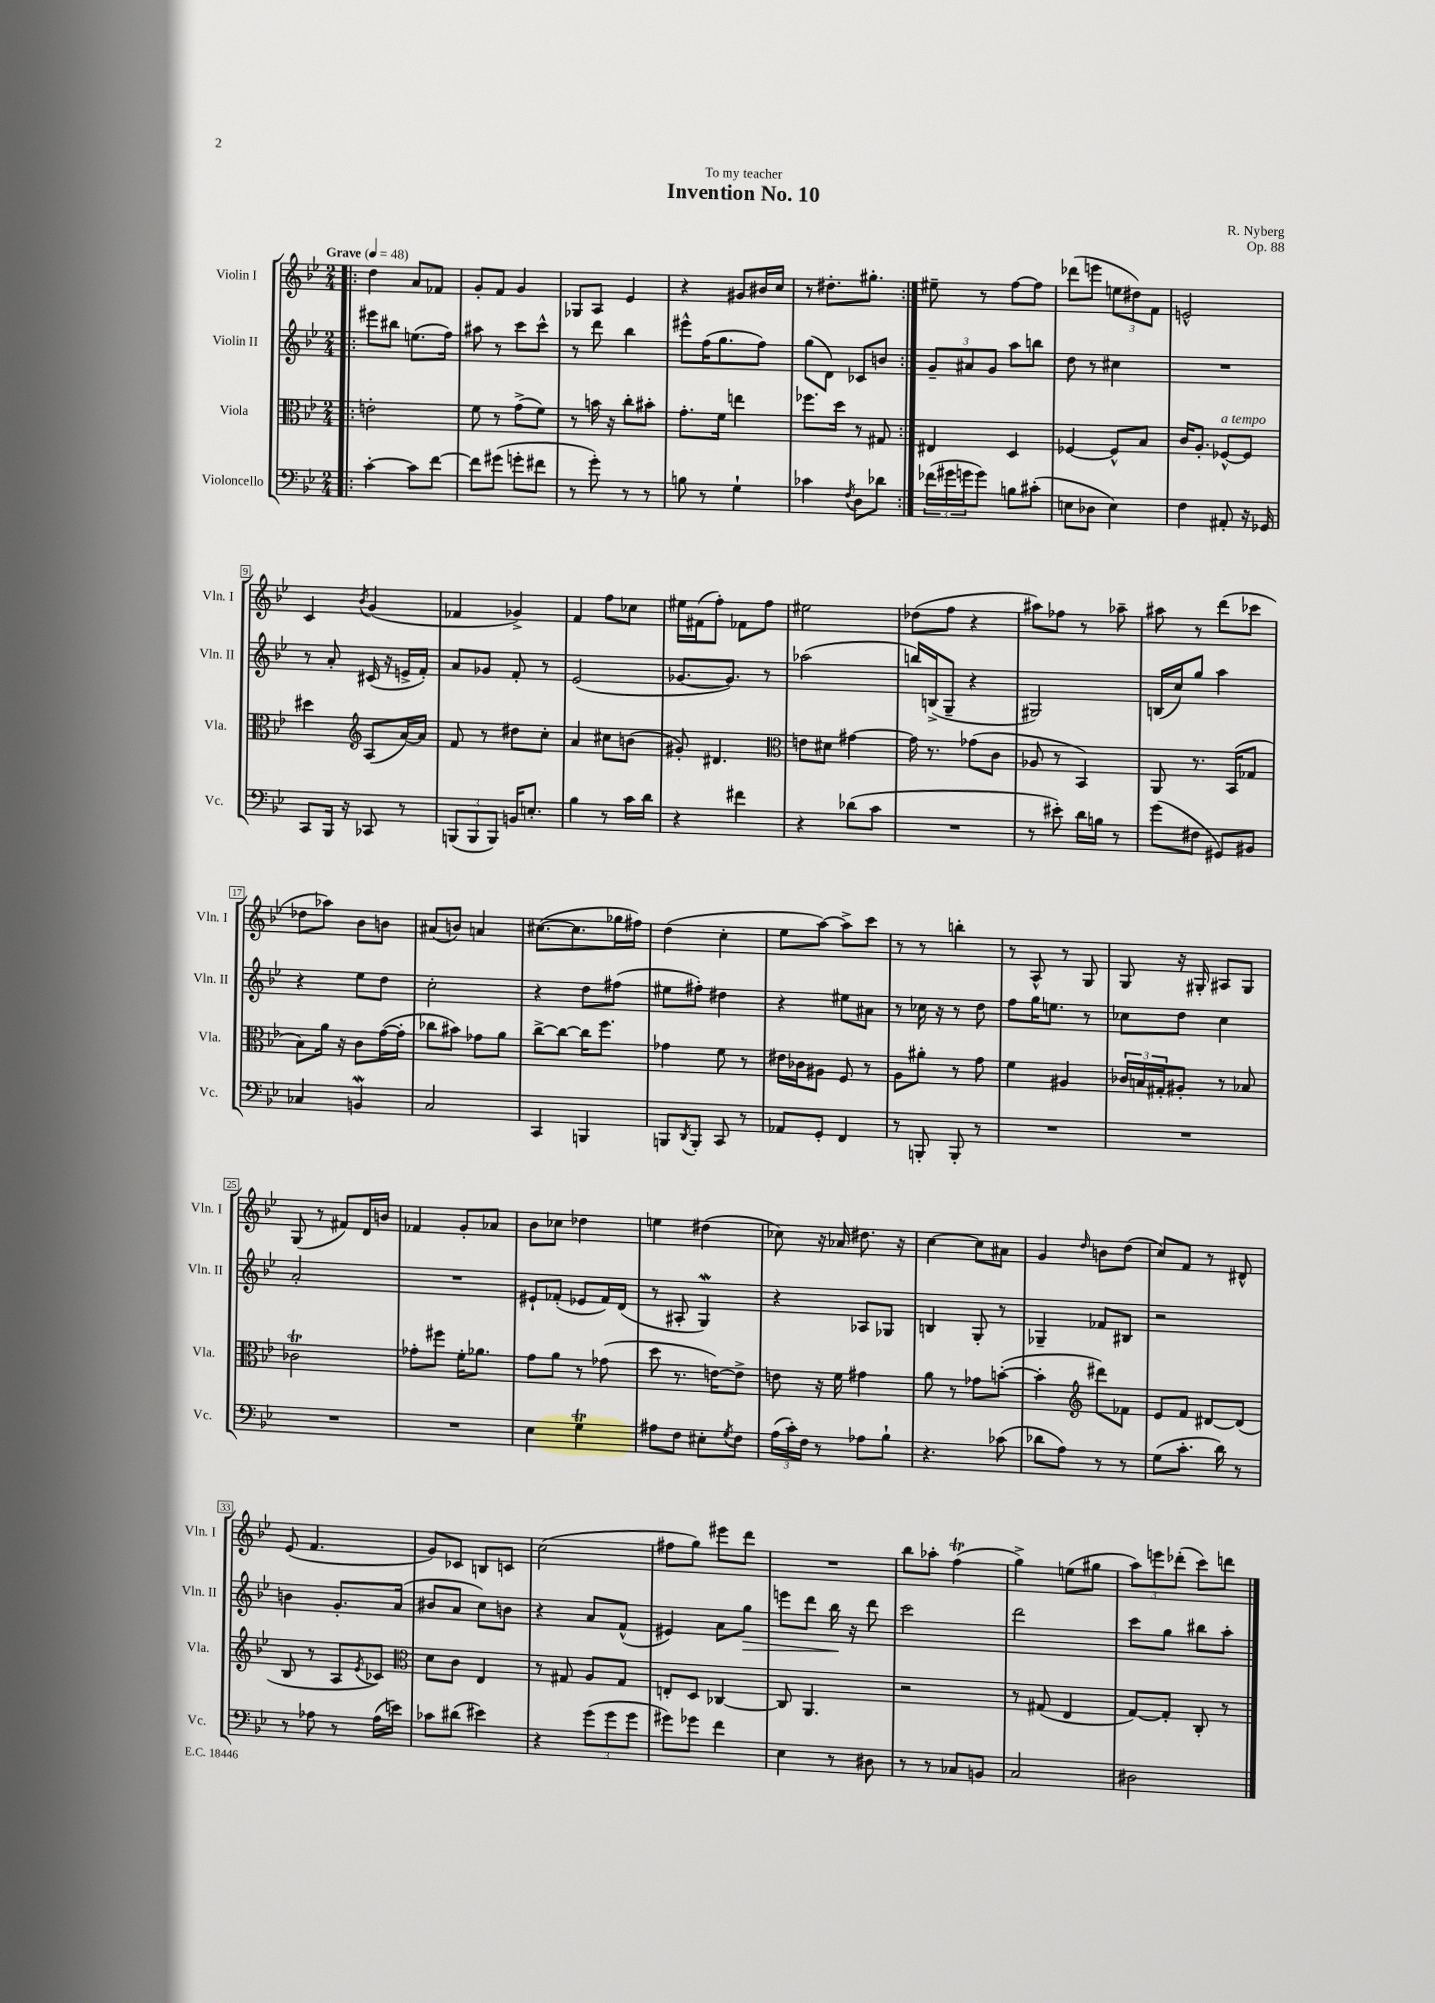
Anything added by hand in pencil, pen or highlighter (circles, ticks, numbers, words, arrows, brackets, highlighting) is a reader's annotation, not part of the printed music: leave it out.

**kern	**kern	**kern	**kern
*staff4	*staff3	*staff2	*staff1
*clefF4	*clefC3	*clefG2	*clefG2
*k[b-e-]	*k[b-e-]	*k[b-e-]	*k[b-e-]
*M2/4	*M2/4	*M2/4	*M2/4
*MM48	*MM48	*MM48	*MM48
=!|:	=!|:	=!|:	=!|:
[4c'	2e'	8eee#	4dd
.	.	8bb#	.
8c]	.	(8.ee	8a
[8f	.	.	8f-
.	.	16ff)	.
=	=	=	=
8f]	8f	8aa#	8g'
(8g#	8r	8r	8f
8g'	(8g^	8ccc	4g
8f#	8f)	8ccc^^	.
=	=	=	=
8r	8r	8r	8G-
8g')	16b	8ddd	8A
.	16r	.	.
8r	8cc'	4bb-	4e-
8r	8b#'	.	.
=	=	=	=
8B	8.g'	8eee#^^	4r
8r	.	(16ff	.
.	16f	8.gg	.
4G`	4ee	.	8g#
.	.	8ff)	16b#
.	.	.	16cc
=	=	=	=
4c-	8.ff-	(8gg	8r
.	.	8d)	8.dd#'
.	16dd	.	.
8qF	.	.	.
8D	8r	8c-	.
.	.	.	8.gg#'
8d-	8G#	8b	.
=:|!	=:|!	=:|!	=:|!
(24f-	4E#	12g~	8ee#~
24g#	.	.	.
24g	.	12a#	.
8g)	.	.	8r
.	.	12g	.
8B	4D	8aa	[8ff
(8c#'	.	8bb	8ff]
=	=	=	=
8E	[4F-	8dd	(8ddd-
8D-	.	8r	8eee
4E)	8F-^^]	4cc#	12ee
.	.	.	12dd#)
.	8B-	.	.
.	.	.	12f
=	=	=	=
4F	16c	2r	2e^^
.	8.A'	.	.
8AA#'	[8F-^^	.	.
16r	8F-]	.	.
16GG-	.	.	.
=	=	=	=
8CC	4dd#	8r	4c
16BBB-	.	8a'	.
16r	.	.	.
*	*clefG2	*	*
.	.	.	8qb-
8CC-	(8A	(16c#	(4g
.	.	16r	.
8r	[16a)	16e^	.
.	16a]	16f')	.
=	=	=	=
(12BBB	8f	8a	4f-
12BBB	.	.	.
.	8r	8g-	.
12BBB)	.	.	.
16BB	8dd#	8f'	4g-^)
8.E'	.	.	.
.	8cc'	8r	.
=	=	=	=
4B-	4a	(2e-	4f
8r	8cc#	.	8ff
16c	(8b	.	8cc-
16d	.	.	.
=	=	=	=
4r	8g#')	[8.g-	16ee#
.	.	.	(16f#
.	4.d#	.	8ff')
.	.	8.g-])	.
4f#	.	.	8f-
.	.	8r	8ff
=	=	=	=
*	*clefC3	*	*
4r	8e	(2aa-	2ee#
.	8d#	.	.
(8d-	[4g#	.	.
8c	.	.	.
=	=	=	=
2r	16g#]	16bb)	(8dd-
.	8.r	(16B^	.
.	.	8G~	8ff
.	(8g-	4r	4r
.	8c	.	.
=	=	=	=
8r	8A-	2G#)	8aa#)
8e#')	8r	.	8ff-
16d	4BB-)	.	8r
16B	.	.	.
8r	.	.	8aa-~
=	=	=	=
(8g	8AA	(16B	8aa#
.	.	16cc)	.
8F#	8.r	8gg	8r
8GG#)	.	4aa	(8ddd
.	(16BB-	.	.
8BB#	8G-	.	8ccc-
=	=	=	=
4C-	8B-)	4r	8dd-
.	16a	.	8aa-)
.	16r	.	.
4BB	8c	8ee-	8b-
.	([16g	8dd	8b
.	16g']	.	.
=	=	=	=
2C	8cc-	2cc'	(8a#
.	8b#)	.	8b)
.	8g-	.	4a
.	8a	.	.
=	=	=	=
4CC	[8cc^	4r	([8.cc#
.	8cc_	.	.
.	.	.	8.cc#]
4BBB	16cc]	8dd	.
.	8.ff	.	.
.	.	(8ff#	16gg-
.	.	.	16ff#)
=	=	=	=
8BBB	4g-	8ee#	(4dd
8qDD	.	.	.
8BBB'	.	8ff#')	.
8CC	8f	4dd#	4cc'
8r	8r	.	.
=	=	=	=
8AA-	16e#	4r	8ee-
.	16c-	.	.
8GG'	8A#	.	[8aa)
4FF	8F	8ee#	8aa^]
.	8r	8a#	8ccc
=	=	=	=
8r	8A	8r	8r
8BBB'	8a#'	16cc-	8r
.	.	16r	.
8BBB'	8r	8r	4bb'
8r	8g	8dd	.
=	=	=	=
2r	4f	8ff	8r
.	.	16gg	8A^^
.	.	8.ee	.
.	4A#	.	8r
.	.	8r	8G
=	=	=	=
2r	24c-	8cc-	8G
.	24B	.	.
.	24G#'	.	.
.	8A#'	8dd	16r
.	.	.	16G#'
.	8r	4cc-	8A#
.	8B-	.	8G#
=	=	=	=
2r	2c-	2a'	(8G
.	.	.	8r
.	.	.	8f#)
.	.	.	16d
.	.	.	16b
=	=	=	=
2r	8g-'	2r	4f-
.	8ff#	.	.
.	16f'	.	8g'
.	8.a-	.	.
.	.	.	8a-
=	=	=	=
4E-	8g	8e#`	8b-
.	8a	(8f-'	8cc-
4G	8r	8e-	4dd-
.	(8g-	16f-)	.
.	.	(16d	.
=	=	=	=
8A#	8dd	8r	4ee
8F	8.r	8A#'	.
8E#'	.	4G)	(4dd#
.	[16e)	.	.
8qG	.	.	.
8F	8e^]	.	.
=	=	=	=
(24A	8e	4r	8cc-)
24c')	.	.	.
24F	.	.	.
8r	16r	.	16r
.	16f	.	16a-
8A-	4g#	8A-	8.dd#
8B-`	.	8G-	.
.	.	.	16r
=	=	=	=
4.r	8a	4B	[4cc
.	8r	.	.
.	8g-	8G'	8cc]
(8c-	([8b'	8r	8a#
=	=	=	=
8d-	4b']	4G-~	4g
8A)	.	.	.
*	*clefG2	*	*
.	.	.	16qqdd
8r	8ddd#)	8f-	8b
8r	8f-	8B#	(8dd
=	=	=	=
(8G	8e-	2r	8cc)
8.c'	8f	.	8f
.	[8d#	.	8r
16d)	.	.	.
8r	(8d#]	.	8d#^^
=	=	=	=
8r	8B-	4b	(8e-
8A-	8r	.	4.f
8r	8A	8.g'	.
.	8qe-	.	.
(16A-	8c-)	.	.
16e)	.	(16a	.
=	=	=	=
*	*clefC3	*	*
8c-	8d	8b#	8g)
(8d#	8c	8a	8c-
4e#)	4E-	8cc)	8B
.	.	8b	8c
=	=	=	=
4r	8r	4r	(2cc
.	8G#	.	.
(12g	8A	8a	.
12g	.	.	.
.	8G#	(8f^^	.
12g	.	.	.
=	=	=	=
8g#)	8E'	4e#)	8ff#
8g-	8D	.	8gg)
4f	[4C-	8a	8eee#
.	.	8gg	8ddd
=	=	=	=
4E-	8C-]	8eee	2r
.	4.AA	8ddd	.
8r	.	16bb-	.
.	.	16r	.
8D#	.	8ddd	.
=	=	=	=
8r	2r	2ccc	8bb-
8r	.	.	8aa-'
8C-	.	.	(4ff
8BB	.	.	.
=	=	=	=
2C	8r	2ddd	4gg^)
.	(8G#	.	.
.	4E-	.	(8ee
.	.	.	8gg#
=	=	=	=
2D#	[8G)	8ccc	12aa)
.	.	.	12eee
.	8G']	8gg	.
.	.	.	(12ddd-'
.	8C'	8bb#	8ccc)
.	8r	8aa'	8ddd
==	==	==	==
*-	*-	*-	*-
